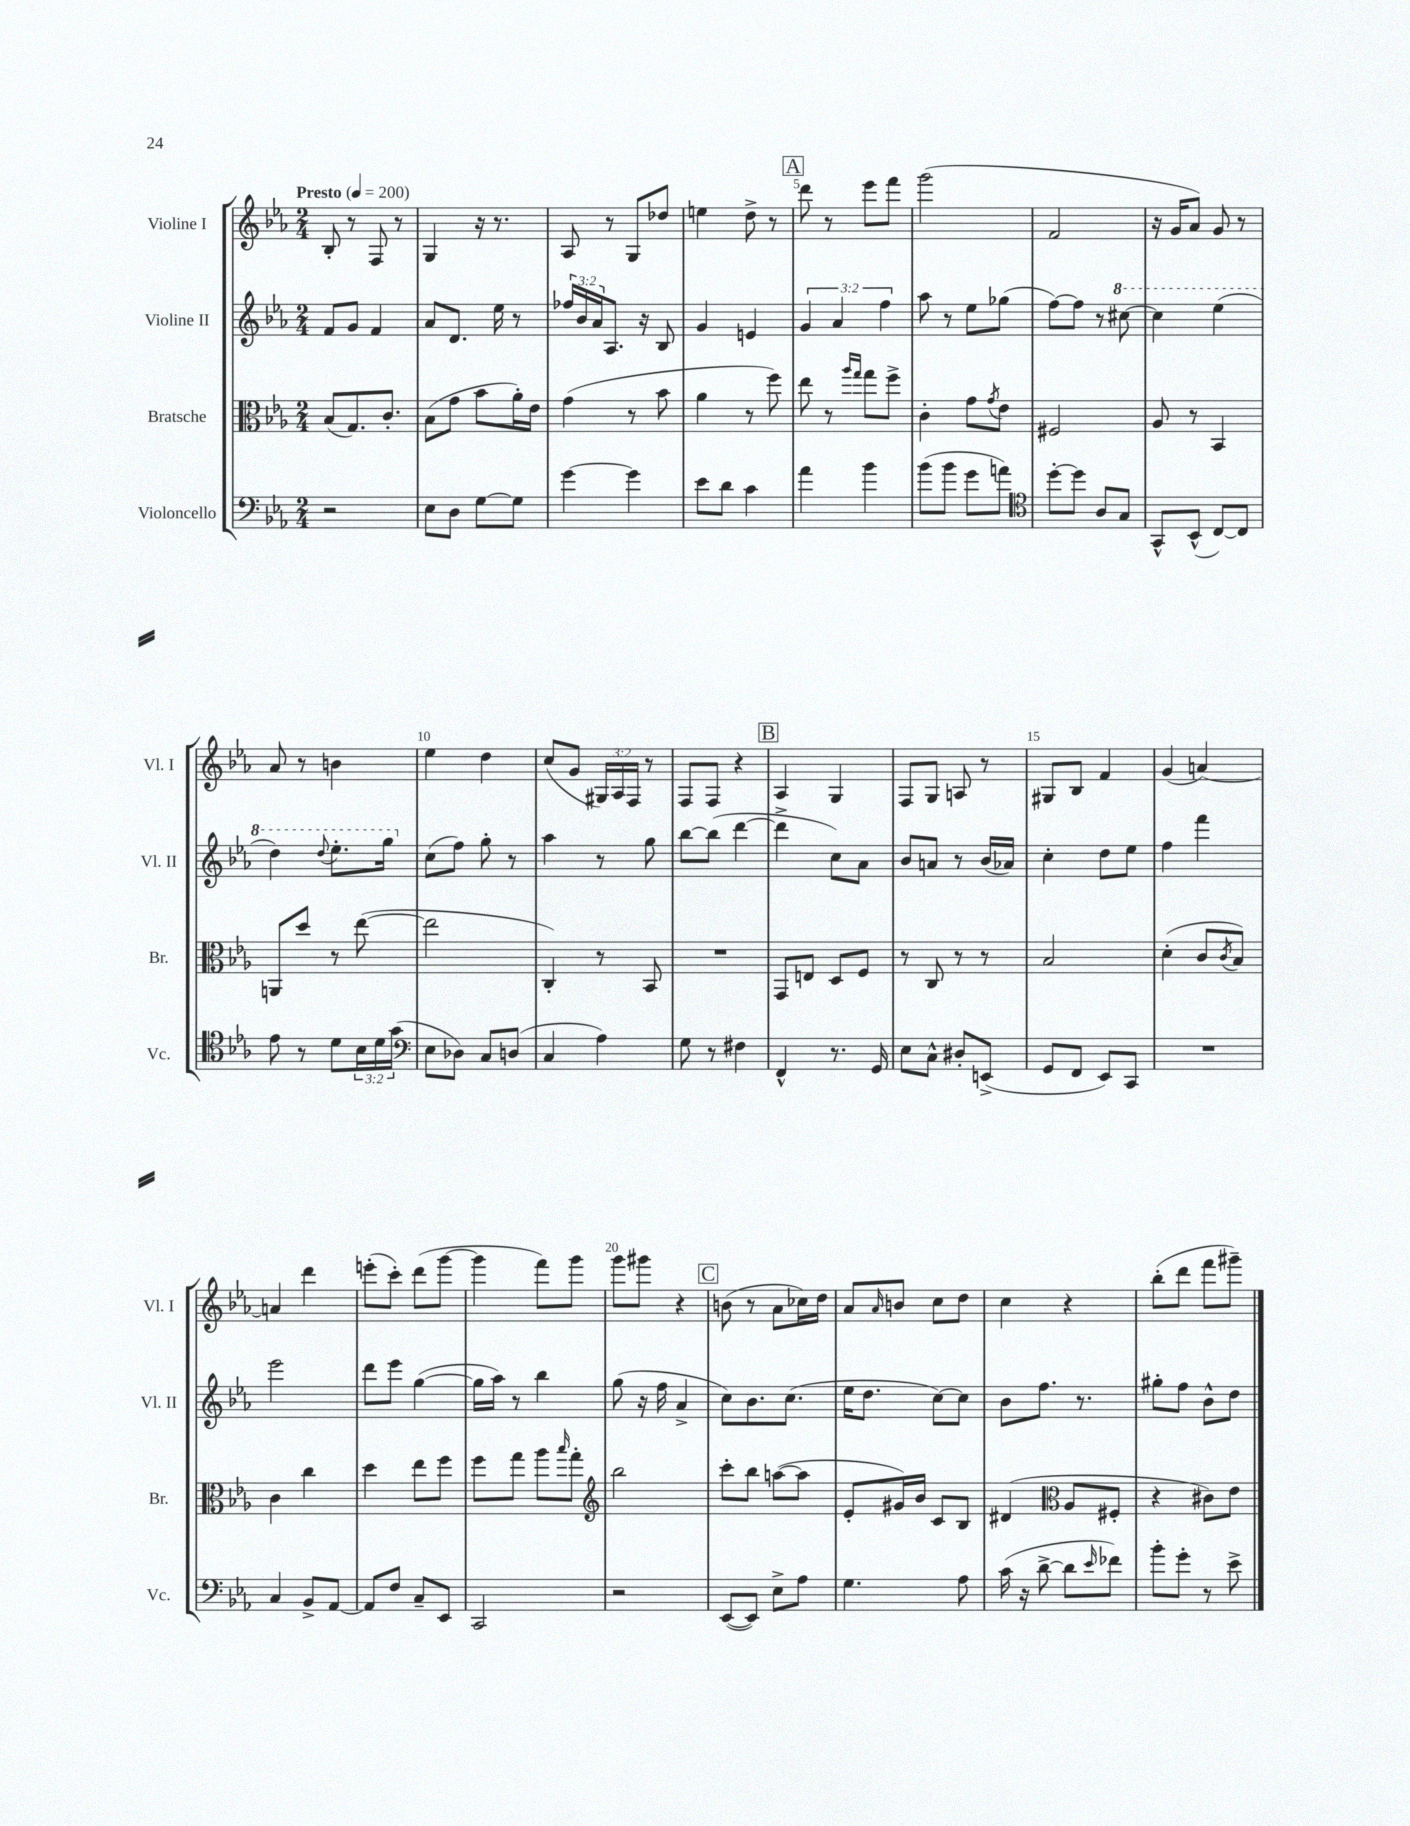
<<
\new StaffGroup <<
\new Staff = "s0" \with { instrumentName = "Violine I" shortInstrumentName = "Vl. I" } {
    \clef treble \key ees \major \numericTimeSignature \time 2/4 \override Staff.TupletNumber.text = #tuplet-number::calc-fraction-text \tempo "Presto" 4 = 200
    bes8-. r8 f8 r8 |
    g4 r16 r8. |
    aes8 r8 g8 des''8 |
    e''4 d''8-> r8 |
    \mark \markup { \box "A" } d'''8 r8 ees'''8 f'''8 |
    g'''2( |
    f'2 |
    r16 g'16 aes'8) g'8 r8 |
    aes'8 r8 b'4 |
    ees''4 d''4 |
    c''8( g'8 \tuplet 3/2 { gis16) aes16 f16 } r8 |
    f8 f8 r4 |
    \mark \markup { \box "B" } aes4 g4 |
    f8 g8 a8 r8 |
    gis8 bes8 f'4 |
    g'4( a'4~) |
    a'4 d'''4 |
    e'''8-.( c'''8-.) d'''8( g'''8~ |
    g'''4 f'''8) g'''8 |
    g'''8 gis'''8 r4 |
    \mark \markup { \box "C" } b'8( r8 aes'8 ces''16) d''16 |
    aes'8 \grace { aes'16 } b'8 c''8 d''8 |
    c''4 r4 |
    bes''8-.( d'''8 f'''8 gis'''8--) \bar "|." |
}
\new Staff = "s1" \with { instrumentName = "Violine II" shortInstrumentName = "Vl. II" } {
    \clef treble \key ees \major \numericTimeSignature \time 2/4 \override Staff.TupletNumber.text = #tuplet-number::calc-fraction-text
    f'8 g'8 f'4 |
    aes'8 d'8. ees''16 r8 |
    \tuplet 3/2 { fes''16 bes'16 aes'16 } aes8. r16 bes8 |
    g'4 e'4 |
    \mark \markup { \box "A" } \tuplet 3/2 { g'4 aes'4 f''4 } |
    aes''8 r8 ees''8 ges''8( |
    f''8~) f''8 r8 \ottava #1 cis'''8~ |
    cis'''4 ees'''4( |
    d'''4) \appoggiatura { d'''8 } ees'''8.-. g'''16 \ottava #0 |
    c''8( f''8) g''8-. r8 |
    aes''4 r8 g''8 |
    bes''8~ bes''8( d'''4~ |
    \mark \markup { \box "B" } d'''4-> c''8) aes'8 |
    bes'8 a'8 r8 bes'16( aes'16) |
    c''4-. d''8 ees''8 |
    f''4 f'''4 |
    ees'''2 |
    d'''8 ees'''8 g''4~( |
    g''16 aes''16) r8 bes''4 |
    g''8( r16 f''16 aes'4-> |
    \mark \markup { \box "C" } c''8) bes'8. c''8.( |
    ees''16 d''8. c''8~) c''8 |
    bes'8 f''8. r8. |
    gis''8-. f''8 bes'8-^ d''8 \bar "|." |
}
\new Staff = "s2" \with { instrumentName = "Bratsche" shortInstrumentName = "Br." } {
    \clef alto \key ees \major \numericTimeSignature \time 2/4
    bes8( g8.) c'8.-. |
    bes8( g'8 bes'8 aes'16-.) ees'16 |
    g'4( r8 bes'8 |
    aes'4 r8 f''8) |
    \mark \markup { \box "A" } ees''8 r8 \grace { aes''16 g''16 } g''8 f''8-> |
    c'4-. g'8 \acciaccatura { g'8 } ees'8 |
    fis2 |
    aes8 r8 bes,4 |
    a,8 d''8 r8 ees''8~( |
    ees''2 |
    c4-.) r8 bes,8 |
    R2 |
    \mark \markup { \box "B" } g,8 e8 d8 f8 |
    r8 c8 r8 r8 |
    bes2 |
    d'4-.( c'8 \acciaccatura { c'8 } bes8) |
    c'4 c''4 |
    d''4 ees''8 f''8 |
    f''8 g''8 aes''8 \grace { bes''16 } g''8-. |
    \clef treble bes''2 |
    \mark \markup { \box "C" } c'''8-. bes''8 a''8~( a''8 |
    ees'8-. gis'16) bes'16 c'8 bes8 |
    dis'4( \clef alto aes8 fis8-. |
    r4 cis'8) ees'8 \bar "|." |
}
\new Staff = "s3" \with { instrumentName = "Violoncello" shortInstrumentName = "Vc." } {
    \clef bass \key ees \major \numericTimeSignature \time 2/4 \override Staff.TupletNumber.text = #tuplet-number::calc-fraction-text
    r2 |
    ees8 d8 g8~ g8 |
    g'4~ g'4 |
    ees'8 d'8 c'4 |
    \mark \markup { \box "A" } aes'4 bes'4 |
    bes'8( bes'8 g'8 a'8) |
    \clef tenor d''8~-. d''8 aes8 g8 |
    g,8-^ bes,8-^( c8~) c8 |
    ees'8 r8 d'8 \tuplet 3/2 { bes16 d'16 g'16( } |
    \clef bass ees8 des8) c8 d8( |
    c4 aes4) |
    g8 r8 fis4 |
    \mark \markup { \box "B" } f,4-^ r8. g,16 |
    ees8 c8-^ dis8-. e,8->( |
    g,8 f,8 ees,8) c,8 |
    R2 |
    c4 bes,8-> aes,8~ |
    aes,8 f8 c8-- ees,8 |
    c,2 |
    r2 |
    \mark \markup { \box "C" } ees,8~( ees,8) ees8-> aes8 |
    g4. aes8 |
    c'16( r16 d'8~-> d'8 \grace { ees'16 } fes'8) |
    bes'8-. g'8-. r8 ees'8-> \bar "|." |
}
>>
>>
\layout { \context { \Score \override BarNumber.break-visibility = ##(#f #t #t) barNumberVisibility = #(every-nth-bar-number-visible 5) } }
